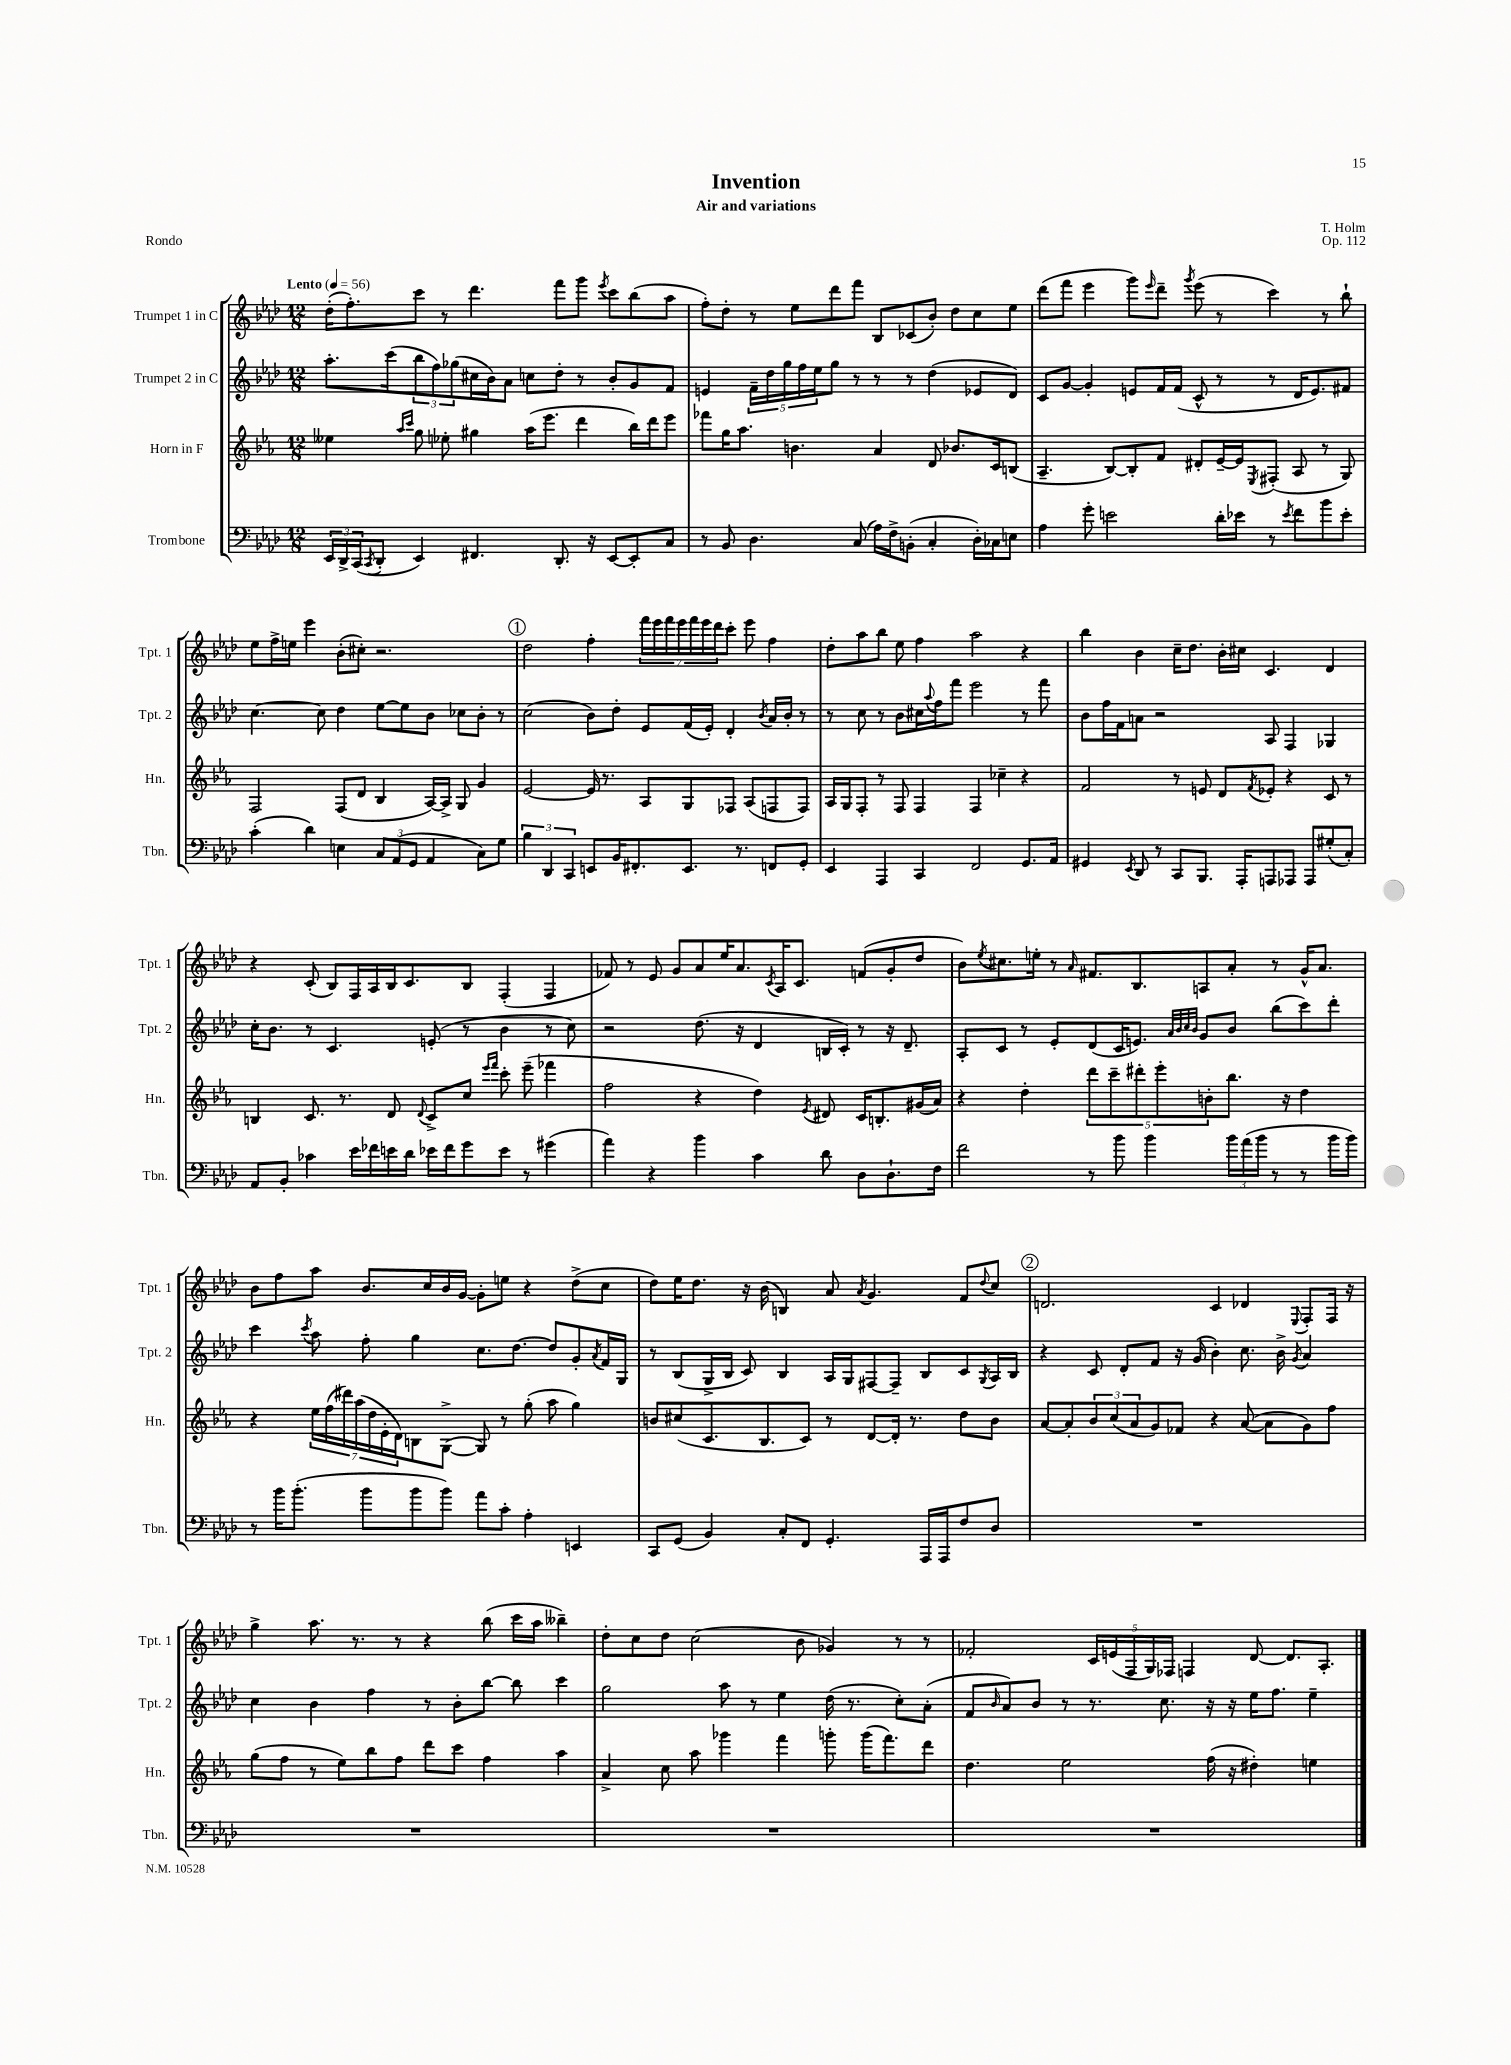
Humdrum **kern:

**kern	**kern	**kern	**kern
*staff4	*staff3	*staff2	*staff1
*clefF4	*clefG2	*clefG2	*clefG2
*k[b-e-a-d-]	*k[b-e-a-]	*k[b-e-a-d-]	*k[b-e-a-d-]
*M12/8	*M12/8	*M12/8	*M12/8
*MM56	*MM56	*MM56	*MM56
24EE-	4ee--	8.aa-'	(16dd-'
24DD-^	.	.	.
.	.	.	8.ff')
(24CC	.	.	.
8qCC	.	.	.
8DD-'	.	.	.
.	.	(16ccc	.
.	16qqaa-	.	.
.	16qqccc	.	.
4EE-)	8gg	12bb-	8ccc
.	.	12ff)	.
.	8ee-'	.	8r
.	.	(12gg-	.
4.FF#	4gg#	16cc#	4.ddd-
.	.	16b-)	.
.	.	8a-	.
.	(16aa-	8cc	.
.	8.eee-	.	.
8.DD-'	.	8dd-'	8fff
.	4ddd	8r	8ggg
16r	.	.	.
.	.	.	8qeee-
[8EE-	.	8b-'	8ccc
8EE-']	16bb-)	8g	(8bb-
.	16ddd	.	.
8C	8eee-	8f	8aa-
=	=	=	=
8r	8fff-	4e	8ff')
8BB-	16gg	.	8dd-'
.	8.aa-	.	.
4.D-	.	20f~	8r
.	.	20dd-	.
.	.	20gg	.
.	4.b	.	8ee-
.	.	20ff	.
.	.	20ee-	.
.	.	8gg	8ddd-
(8C	.	8r	8fff
16A-)	4a-	8r	8B-
16F^	.	.	.
(8BB'	.	8r	(8c-
4C'	8d	(4dd-	8b-')
.	8.b-	.	8dd-
16D-')	.	8e-	8cc
16C-	16c	.	.
8E	(8B	8d-)	8ee-
=	=	=	=
4A-	4.A-~	8c	(8ddd-
.	.	[8g	8fff
8g'	.	4g']	4eee-
2e	[8B-)	.	.
.	8B-']	8e	8ggg)
.	.	.	16qqeee-
.	8f	16f	8ddd-~
.	.	(16f	.
.	.	.	8qggg
.	8d#'	8c^^	(8eee-
16d-'	[16e-~	8r	8r
16e-	16e-]	.	.
.	8qE-	.	.
8r	(8F#'	8r	4ccc)
8qe-	.	.	.
8f	8A-	16d-	.
.	.	8.e)	.
8b-	8r	.	8r
8e-'	8G)	8f#	8bb-`
=	=	=	=
(4c'	2F	[4.cc	8ee-
.	.	.	16ff^
.	.	.	16ee
4d-)	.	.	4eee-
.	.	8cc]	.
4E	(8F	4dd-	(8b-'
.	8d	.	8cc#')
12C	4B-	[8ee-	2.r
(12AA-	.	.	.
.	.	8ee-]	.
12GG	.	.	.
4AA-	[16A-)	8b-	.
.	16A-^]	.	.
.	8G	8cc-	.
8C)	4g	8b-'	.
8G	.	8r	.
=	=	=	=
6B-	[2e-	(2cc	2dd-
6DD-	.	.	.
6CC	.	.	.
8EE	16e-]	8b-)	4ff'
.	8.r	.	.
16BB-	.	8dd-'	.
8.FF#'	.	.	.
.	8A-	8e-	28fff
.	.	.	28eee-
.	.	.	28fff
.	.	.	28eee-
8.EE	8G	(16f	.
.	.	.	28fff
.	.	.	28eee-
.	.	16e-')	.
.	.	.	28ddd-
.	8F-	4d-'	8ccc'
8.r	.	.	.
.	(8A-	.	8eee-
.	.	8qb-	.
8FF	8F	16a-	4ff
.	.	16b-'	.
8GG'	8F)	8r	.
=	=	=	=
4EE-	16A-	8r	8dd-'
.	16G	.	.
.	8F'	8cc	8aa-
4AAA-	8r	8r	8bb-
.	8F	8b-	8ee-
4CC	4F	16cc#	4ff
.	.	8qqaa-	.
.	.	16ff	.
.	.	8fff	.
2FF	4F	2eee-	2aa-
.	4cc-~	.	.
8.GG	4r	8r	4r
.	.	8fff	.
16AA-	.	.	.
=	=	=	=
4GG#	2f	8b-	4bb-
.	.	16ff	.
.	.	16f	.
8qEE-	.	.	.
8DD-	.	8a	4b-
8r	.	2r	.
8CC	8r	.	16cc~
.	.	.	8.dd-
8.BBB-	8e	.	.
.	8d	.	16b-'
16AAA-'	.	.	16cc#
.	8qf	.	.
8AAA	8e-'	8A-	4.c
8AAA-	4r	4F	.
8AAA-	.	.	.
(8G#'	8c	4G-	4d-
8C')	8r	.	.
=	=	=	=
8AA-	4B	16cc'	4r
.	.	8.b-	.
8BB-'	.	.	.
4c-	8.c	8r	(8c'
.	.	4.c	8B-)
.	8.r	.	.
16e-	.	.	16F
16f-	.	.	16A-
16e	8d	.	16B-
16d-	.	.	8.c
.	8qqd	.	.
16e-	8c^	(8e'	.
16f-	.	.	.
8g	8cc	8r	8B-
.	16qqeee-	.	.
.	16qqfff	.	.
8e-	8ccc'	4b-	(4F'
8r	(8eee-~	.	.
(4g#	4fff-	8r	4F
.	.	8cc)	.
=	=	=	=
4a-)	2ff	2r	8f-)
.	.	.	8r
4r	.	.	8e-
.	.	.	8g
4b-	4r	(8.dd-	8a-
.	.	.	16ee-
.	.	16r	8.a-
4c	4dd)	4d-	.
.	.	.	8qc
.	.	.	16A-
.	.	.	8.c
.	8qe-	.	.
8d-	8d#	16B	.
.	.	16c')	.
8D-	16c	8r	(8f
.	8.B'	.	.
8.D-`	.	16r	8g'
.	.	8.d-~	.
.	(16g#	.	8dd-
16F	16a-)	.	.
=	=	=	=
2f	4r	8A-'	8b-)
.	.	.	8qee-
.	.	8c	8.cc#
.	4dd'	8r	.
.	.	.	16ee'
.	.	8e-'	8r
.	.	.	16qqa-
8r	10ddd	(8d-	8.f#
.	10ccc~	.	.
8b-	.	16c	.
.	.	8.e)	8.B-
.	10ddd#'	.	.
4b-	.	.	.
.	10eee-'	.	.
.	.	32qqa-	.
.	.	32qqb-	.
.	.	32qqcc	.
.	.	32qqb-	.
.	.	8g	8A
.	10b'	.	.
24b-	8.bb-	8b-	8a-'
(24a-	.	.	.
24b-	.	.	.
8r	.	(8bb-	8r
.	16r	.	.
8r	4dd	8ccc)	16g^^
.	.	.	8.a-
16b-	.	8ddd-'	.
16b-)	.	.	.
=	=	=	=
8r	4r	4ccc	8b-
16b-	.	.	8ff
(8.b-'	.	.	.
.	.	8qccc	.
.	28ee-	8aa-	8aa-
.	(28ff	.	.
.	28ddd#)	.	.
.	(28aa-	.	.
8b-	.	8ff'	8.b-
.	28dd	.	.
.	28e-'	.	.
.	28d)	.	.
8b-	8B	4gg	.
.	.	.	16cc
8b-)	([8G^	.	16b-
.	.	.	[16g
8a-	8G])	8.cc	8g']
8c'	8r	.	8ee
.	.	[8.dd-	.
4A-'	(8gg'	.	4r
.	8aa-	8dd-]	.
4EE	4gg)	8g'	(8dd-^
.	.	8qa-	.
.	.	16f	8cc
.	.	16G	.
=	=	=	=
8CC	8b	8r	8dd-)
(8GG	(8cc#	(8B-	16ee-
.	.	.	8.dd-
4BB-)	8.c	16G^	.
.	.	16B-	.
.	.	8c)	16r
.	8.B-	.	(16b-
8C'	.	4B-	4B)
8FF	8c)	.	.
4.GG'	8r	16A-	8a-
.	.	16G	.
.	.	.	8qa-
.	[8d	[8F#	4.g
.	16d']	8F#~]	.
.	8.r	.	.
16AAA-	.	8B-	.
16AAA-	.	.	.
8F	8dd	8c	8f
.	.	8qG	8qqdd-
8D-	8b	16A-	8cc
.	.	16B-	.
=	=	=	=
1.r	[8a-	4r	2.d
.	8a-']	.	.
.	12b-	8c	.
.	(12cc	.	.
.	.	8d-'	.
.	12a-	.	.
.	8g)	8f	.
.	8f-	16r	.
.	.	(16g	.
.	4r	4b-')	4c
.	([8a-	8.cc	4d-
.	8a-]	.	.
.	.	16b-^	.
.	.	8qg	8qqE-
.	8g)	4a-	8F'
.	8ff	.	16F
.	.	.	16r
=	=	=	=
1.r	(8gg	4cc	4gg^
.	8ff	.	.
.	8r	4b-	8.aa-
.	8ee-)	.	.
.	.	.	8.r
.	8bb-	4ff	.
.	8ff	.	8r
.	8ddd	8r	4r
.	8ccc	8b-'	.
.	4ff	[8bb-	(8bb-
.	.	8bb-]	16ccc
.	.	.	16aa-
.	4aa-	4ccc	4bb--~)
=	=	=	=
1.r	4a-^	2gg	8dd-'
.	.	.	8cc
.	8cc	.	8dd-
.	8aa-	.	(2cc
.	4ggg-	8aa-	.
.	.	8r	.
.	4fff	4ee-	.
.	.	.	8b-
.	8ggg'	(16dd-	4g-)
.	.	8.r	.
.	(16ggg	.	.
.	8.fff)	.	.
.	.	8cc')	8r
.	8ddd	(8a-'	8r
=	=	=	=
1.r	4.dd	8f	2f-'
.	.	16qqb-	.
.	.	8a-)	.
.	.	8b-	.
.	2ee-	8r	.
.	.	8.r	20c
.	.	.	(20e
.	.	.	20F
.	.	.	20G)
.	.	8.cc	.
.	.	.	20F-
.	.	.	4F
.	(16ff	16r	.
.	16r	16r	.
.	4dd#')	16ee-	[8d-
.	.	8.ff	.
.	.	.	8.d-]
.	4ee	4ee-~	.
.	.	.	8.A-'
==	==	==	==
*-	*-	*-	*-
